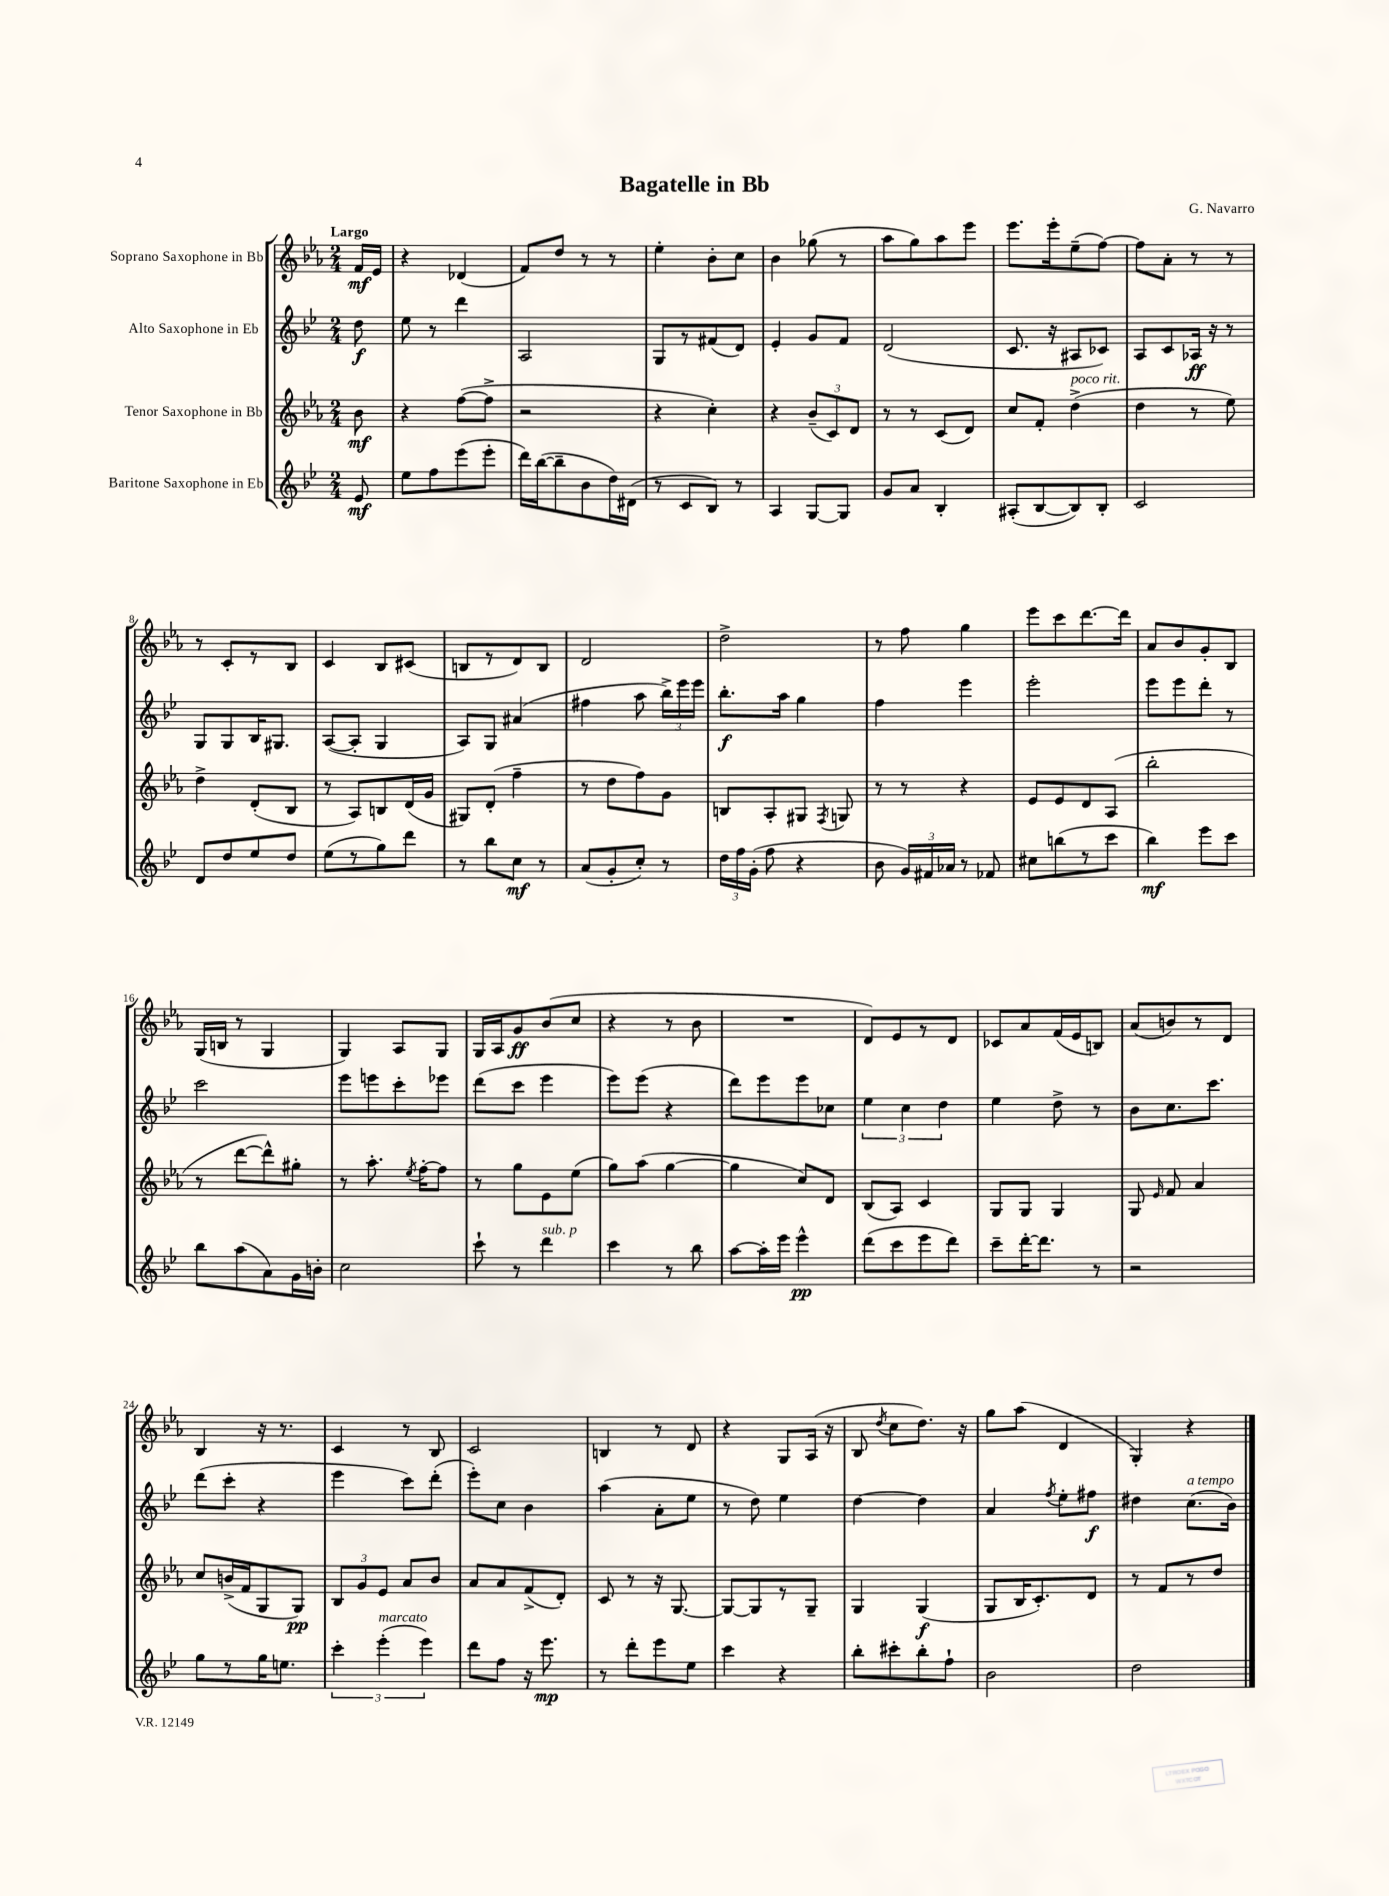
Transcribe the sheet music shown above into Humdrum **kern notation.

**kern	**dynam	**kern	**dynam	**kern	**dynam	**kern	**dynam
*part4	*part4	*part3	*part3	*part2	*part2	*part1	*part1
*staff4	*staff4	*staff3	*staff3	*staff2	*staff2	*staff1	*staff1
*I"Baritone Saxophone in Eb	*	*I"Tenor Saxophone in Bb	*	*I"Alto Saxophone in Eb	*	*I"Soprano Saxophone in Bb	*
*clefG2	*	*clefG2	*	*clefG2	*	*clefG2	*
*k[b-e-]	*	*k[b-e-a-]	*	*k[b-e-]	*	*k[b-e-a-]	*
*M2/4	*	*M2/4	*	*M2/4	*	*M2/4	*
=	=	=	=	=	=	=	=
!	!	!	!	!	!	!LO:TX:a:B:t=Largo	!
8e-/	mf	8b-\	mf	8dd\	f	16f/LL	mf
.	.	.	.	.	.	16e-/JJ	.
=1	=1	=1	=1	=1	=1	=1	=1
8ee-\L	.	4r	.	8ee-\	.	4r	.
8ff\	.	.	.	8r	.	.	.
(8eee-\	.	([8ff\L	.	4ddd\	.	(4d-X/	.
8eee-'\J	.	8ff^\J]	.	.	.	.	.
=2	=2	=2	=2	=2	=2	=2	=2
16ddd\LL)	.	2r	.	2A/	.	8f/L)	.
([16bb-\J	.	.	.	.	.	.	.
8bb-~\]	.	.	.	.	.	8dd/J	.
8b-\	.	.	.	.	.	8r	.
16dd\L)	.	.	.	.	.	8r	.
(16d#X\JJ	.	.	.	.	.	.	.
=3	=3	=3	=3	=3	=3	=3	=3
8r	.	4r	.	8G/L	.	4ee-'\	.
8c/L	.	.	.	8r	.	.	.
8B-/J)	.	4cc'\)	.	(8f#X/	.	8b-'\L	.
8r	.	.	.	8d/J)	.	8cc\J	.
=4	=4	=4	=4	=4	=4	=4	=4
4A/	.	4r	.	4e-'/	.	4b-\	.
[8G/L	.	(12b-~/L	.	8g/L	.	(8gg-X\	.
.	.	12c/)	.	.	.	.	.
8G/J]	.	.	.	8f/J	.	8r	.
.	.	12d/J	.	.	.	.	.
=5	=5	=5	=5	=5	=5	=5	=5
8g/L	.	8r	.	(2d/	.	8aa-\L	.
8a/J	.	8r	.	.	.	8gg\)	.
4B-'/	.	(8c/L	.	.	.	8aa-\	.
.	.	8d/J)	.	.	.	8eee-\J	.
=6	=6	=6	=6	=6	=6	=6	=6
(8A#X'/L	.	8cc/L	.	8.c/	.	8.eee-\L	.
[8B-/	.	8f'/J	.	.	.	.	.
.	.	.	.	16r	.	16eee-'\k	.
!	!	!LO:TX:a:i:t=poco rit.	!	!	!	!	!
8B-/])	.	(4dd^\	.	8A#X/L	.	(8ee-~\	.
8B-'/J	.	.	.	8c-X/J)	.	[8ff\J)	.
=7	=7	=7	=7	=7	=7	=7	=7
2c/	.	4dd\	.	8A/L	.	8ff\L]	.
.	.	.	.	8c/	.	8a-'\J	.
.	.	8r	.	16A-X/Jk	ff	8r	.
.	.	.	.	16r	.	.	.
.	.	8ee-\)	.	8r	.	8r	.
!!LO:LB:g=z
=8	=8	=8	=8	=8	=8	=8	=8
8d/L	.	4dd^\	.	8G/L	.	8r	.
8dd/	.	.	.	8G/	.	8c'/L	.
8ee-/	.	(8d'/L	.	16B-/K	.	8r	.
.	.	.	.	8.G#X/J	.	.	.
8dd/J	.	8B-/J	.	.	.	8B-/J	.
=9	=9	=9	=9	=9	=9	=9	=9
(8ee-\L	.	8r	.	([8A/L	.	4c/	.
8r	.	8A-/L)	.	8A'/J]	.	.	.
8gg\)	.	8Bn/	.	4G/	.	8B-/L	.
8ddd\J	.	(16d/L	.	.	.	(8c#X/J	.
.	.	16g/JJ	.	.	.	.	.
=10	=10	=10	=10	=10	=10	=10	=10
8r	.	8G#X/L)	.	8A/L)	.	8Bn/L	.
8bb-\L	.	(8d'/J	.	8G/J	.	8r	.
8cc\J	mf	4ff~\	.	(4a#X/	.	8d/)	.
8r	.	.	.	.	.	8B/J	.
=11	=11	=11	=11	=11	=11	=11	=11
(8a/L	.	8r	.	4ff#X\	.	2d/	.
8g'/	.	8dd\L	.	.	.	.	.
8cc'/J)	.	8ff\)	.	8aa\	.	.	.
8r	.	8g\J	.	24bb-^\LL)	.	.	.
.	.	.	.	24eee-\	.	.	.
.	.	.	.	24eee-\JJ	.	.	.
=12	=12	=12	=12	=12	=12	=12	=12
24dd\LL	.	8Bn/L	.	8.bb-'\L	f	2dd^\	.
24ff\	.	.	.	.	.	.	.
(24g'\JJ	.	.	.	.	.	.	.
8ff\	.	8A-'/	.	.	.	.	.
.	.	.	.	16aa\Jk	.	.	.
4r	.	8G#X/J	.	4gg\	.	.	.
.	.	8qF/	.	.	.	.	.
.	.	8Gn/	.	.	.	.	.
=13	=13	=13	=13	=13	=13	=13	=13
8b-\	.	8r	.	4ff\	.	8r	.
24g/LL)	.	8r	.	.	.	8ff\	.
24f#X/	.	.	.	.	.	.	.
24a-X/JJ	.	.	.	.	.	.	.
8r	.	4r	.	4eee-\	.	4gg\	.
8f-X/	.	.	.	.	.	.	.
=14	=14	=14	=14	=14	=14	=14	=14
8cc#X\L	.	8e-/L	.	2eee-'\	.	8eee-\L	.
(8bbn\	.	8e-/	.	.	.	8ccc\	.
8r	.	8d/	.	.	.	[8.ddd\	.
8ccc\J	.	(8A-/J	.	.	.	.	.
.	.	.	.	.	.	16ddd\Jk]	.
=15	=15	=15	=15	=15	=15	=15	=15
4bb-\)	mf	2bb-'\	.	8eee-\L	.	8a-/L	.
.	.	.	.	8eee-\	.	8b-/	.
8eee-\L	.	.	.	8ddd'\J	.	8g'/	.
8ccc\J	.	.	.	8r	.	8B-/J	.
!!LO:LB:g=z
=16	=16	=16	=16	=16	=16	=16	=16
8bb-\L	.	8r	.	2ccc\	.	(16G/LL	.
.	.	.	.	.	.	16Bn/JJ	.
(8aa\	.	[8ddd\L	.	.	.	8r	.
8a\)	.	8ddd^^\])	.	.	.	4G/	.
16g\L	.	8gg#X'\J	.	.	.	.	.
16bn'\JJ	.	.	.	.	.	.	.
=17	=17	=17	=17	=17	=17	=17	=17
2cc\	.	8r	.	8eee-\L	.	4G/)	.
.	.	8.aa-'\	.	8eeen\	.	.	.
.	.	.	.	8ccc'\	.	8A-/L	.
.	.	8qee-/	.	.	.	.	.
.	.	[16ff'\KL	.	.	.	.	.
.	.	8ff\J]	.	8eee-X\J	.	8G/J	.
=18	=18	=18	=18	=18	=18	=18	=18
8ccc`\	.	8r	.	(8ddd\L	.	16G/LL	.
.	.	.	.	.	.	16A-/J	.
8r	.	8gg\L	.	8ccc\J	.	8g/	ff
!LO:TX:a:i:t=sub. p	!	!	!	!	!	!	!
4ddd\	.	8e-\	.	4eee-\	.	(8b-/	.
.	.	(8ee-\J	.	.	.	8cc/J	.
=19	=19	=19	=19	=19	=19	=19	=19
4ccc\	.	8gg\L)	.	8eee-\L)	.	4r	.
.	.	(8aa-\J	.	(8eee-\J	.	.	.
8r	.	[4gg\	.	4r	.	8r	.
8bb-\	.	.	.	.	.	8b-\	.
=20	=20	=20	=20	=20	=20	=20	=20
[8aa\L	.	4gg\]	.	8ddd\L)	.	2r	.
16aa'\L]	.	.	.	8eee-\	.	.	.
16eee-\JJ	.	.	.	.	.	.	.
4eee-^^\	pp	8cc/L)	.	8eee-\	.	.	.
.	.	8d/J	.	8cc-X\J	.	.	.
=21	=21	=21	=21	=21	=21	=21	=21
(8ddd\L	.	(8B-/L	.	6ee-\	.	8d/L)	.
8ccc\	.	8A-/J)	.	.	.	8e-/	.
.	.	.	.	6cc\	.	.	.
8eee-\	.	4c/	.	.	.	8r	.
.	.	.	.	6dd\	.	.	.
8ddd\J)	.	.	.	.	.	8d/J	.
=22	=22	=22	=22	=22	=22	=22	=22
8ccc~\L	.	8G/L	.	4ee-\	.	8c-X/L	.
[16ddd'\K	.	8G/J	.	.	.	8a-/	.
8.ddd\J]	.	.	.	.	.	.	.
.	.	4G/	.	8dd^\	.	(16f/L	.
.	.	.	.	.	.	16e-/J	.
8r	.	.	.	8r	.	8Bn/J)	.
=23	=23	=23	=23	=23	=23	=23	=23
2r	.	8G/	.	8b-\L	.	(8a-/L	.
.	.	16qqe-/	.	.	.	.	.
.	.	8f/	.	8.cc\	.	8bn/)	.
.	.	4a-/	.	.	.	8r	.
.	.	.	.	8.ccc\J	.	.	.
.	.	.	.	.	.	8d/J	.
!!LO:LB:g=z
=24	=24	=24	=24	=24	=24	=24	=24
8gg\L	.	8cc/L	.	(8ddd\L	.	4B-/	.
8r	.	(16bn^/L	.	8ccc'\J	.	.	.
.	.	16f/J	.	.	.	.	.
16gg\K	.	8G/	.	4r	.	16r	.
8.een\J	.	.	.	.	.	8.r	.
.	.	8G/J)	pp	.	.	.	.
=25	=25	=25	=25	=25	=25	=25	=25
6ccc'\	.	12B-/L	.	4eee-\	.	4c/	.
.	.	12g/	.	.	.	.	.
!LO:TX:a:i:t=marcato	!	!	!	!	!	!	!
(6eee-'\	.	12e-/J	.	.	.	.	.
.	.	8a-/L	.	8ccc\L)	.	8r	.
6eee-\)	.	.	.	.	.	.	.
.	.	8b-/J	.	(8ddd'\J	.	8B-/	.
=26	=26	=26	=26	=26	=26	=26	=26
8ddd\L	.	8a-/L	.	8eee-'\L)	.	2c/	.
8ff\J	.	8a-/	.	8cc\J	.	.	.
16r	.	(8f^/	.	4b-\	.	.	.
8.eee-\	mp	.	.	.	.	.	.
.	.	8d'/J)	.	.	.	.	.
=27	=27	=27	=27	=27	=27	=27	=27
8r	.	8c/	.	(4aa\	.	4Bn/	.
8ddd'\L	.	8r	.	.	.	.	.
8eee-\	.	16r	.	8a'\L	.	8r	.
.	.	[8.G/	.	.	.	.	.
8ee-\J	.	.	.	8ee-\J	.	8d/	.
=28	=28	=28	=28	=28	=28	=28	=28
4ccc\	.	8G/L_	.	8r	.	4r	.
.	.	8G/]	.	8dd\)	.	.	.
4r	.	8r	.	4ee-\	.	8G/L	.
.	.	8G~/J	.	.	.	(16A-/Jk	.
.	.	.	.	.	.	16r	.
=29	=29	=29	=29	=29	=29	=29	=29
8bb-'\L	.	4G/	.	[4dd\	.	8B-/	.
.	.	.	.	.	.	8qdd/	.
8ccc#X'\	.	.	.	.	.	8cc\L	.
8bb-'\	.	(4G/	f	4dd\]	.	8.dd\J)	.
8ff`\J	.	.	.	.	.	.	.
.	.	.	.	.	.	16r	.
=30	=30	=30	=30	=30	=30	=30	=30
2b-\	.	8G/L	.	4a/	.	8gg\L	.
.	.	16B-/K	.	.	.	(8aa-\J	.
.	.	8.c'/)	.	.	.	.	.
.	.	.	.	8qff/	.	.	.
.	.	.	.	8ee-'\L	.	4d/	.
.	.	8d/J	.	8ff#X\J	f	.	.
=31	=31	=31	=31	=31	=31	=31	=31
2dd\	.	8r	.	4dd#X\	.	4G'/)	.
.	.	8f/L	.	.	.	.	.
!	!	!	!	!LO:TX:a:i:t=a tempo	!	!	!
.	.	8r	.	(8.cc\L	.	4r	.
.	.	8dd/J	.	.	.	.	.
.	.	.	.	16b-\Jk)	.	.	.
==	==	==	==	==	==	==	==
*-	*-	*-	*-	*-	*-	*-	*-
